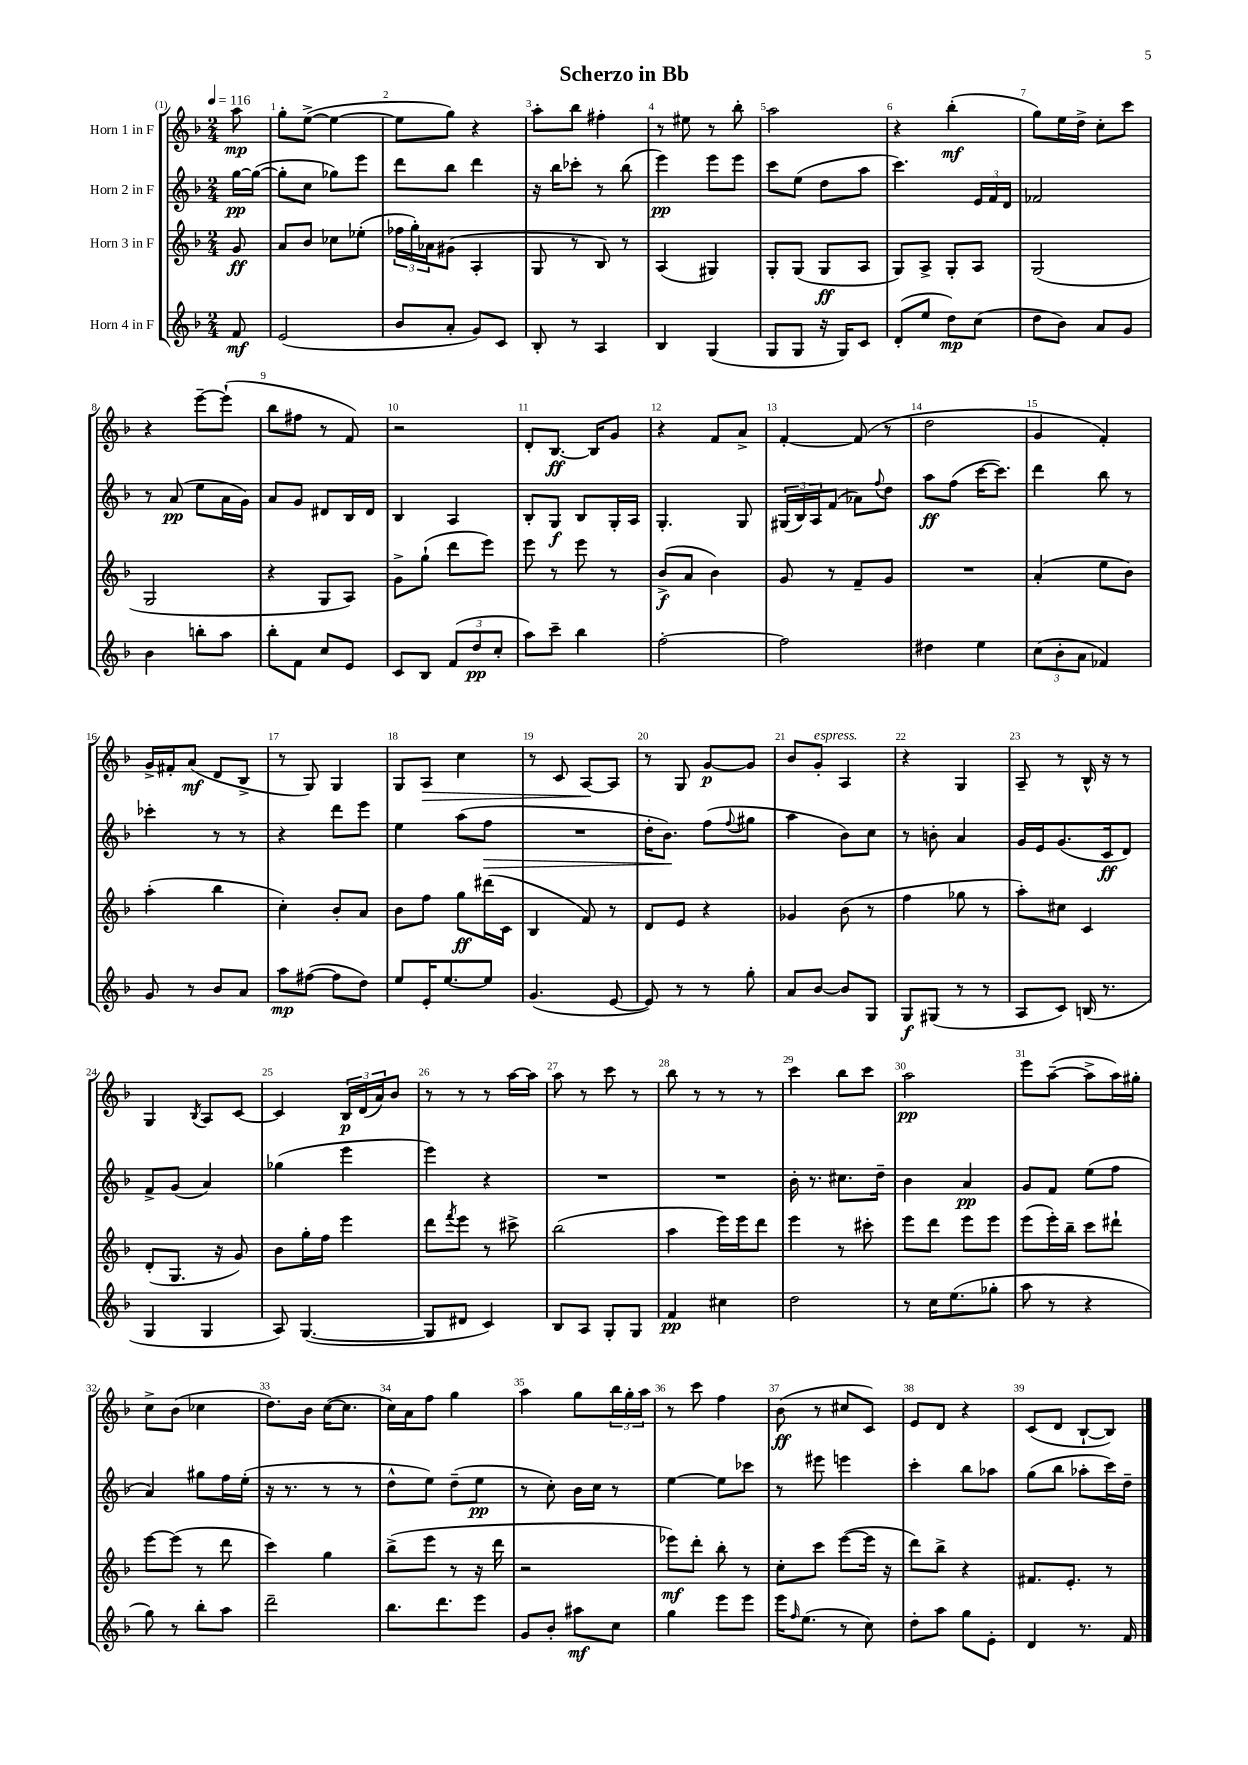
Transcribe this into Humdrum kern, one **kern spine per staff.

**kern	**dynam	**kern	**dynam	**kern	**dynam	**kern	**dynam
*part4	*part4	*part3	*part3	*part2	*part2	*part1	*part1
*staff4	*staff4	*staff3	*staff3	*staff2	*staff2	*staff1	*staff1
*I"Horn 4 in F	*	*I"Horn 3 in F	*	*I"Horn 2 in F	*	*I"Horn 1 in F	*
*clefG2	*	*clefG2	*	*clefG2	*	*clefG2	*
*k[b-]	*	*k[b-]	*	*k[b-]	*	*k[b-]	*
*M2/4	*	*M2/4	*	*M2/4	*	*M2/4	*
*MM116	*	*MM116	*	*MM116	*	*MM116	*
=	=	=	=	=	=	=	=
8f/	mf	8g/	ff	[16gg\LL	pp	8aa\	mp
.	.	.	.	(16gg\JJ_	.	.	.
=1	=1	=1	=1	=1	=1	=1	=1
(2e/	.	8a/L	.	8gg'\L]	.	8gg'\L	.
.	.	8b-/J	.	8cc\J	.	([8ee^\J	.
.	.	8cc-X\L	.	8gg-X\L)	.	4ee\_	.
.	.	(8ee-X'\J	.	8eee\J	.	.	.
=2	=2	=2	=2	=2	=2	=2	=2
8b-/L	.	24ff-X\LL	.	8ddd\L	.	8ee\L]	.
.	.	24gg'\)	.	.	.	.	.
.	.	24a-X\J	.	.	.	.	.
8a'/J	.	(8g#X\J	.	8bb-\J	.	8gg\J)	.
8g/L)	.	4A'/	.	4ddd\	.	4r	.
8c/J	.	.	.	.	.	.	.
=3	=3	=3	=3	=3	=3	=3	=3
8B-'/	.	8G/	.	16r	.	8aa'\L	.
.	.	.	.	16bb-\KL	.	.	.
8r	.	8r	.	8ccc-X'\J	.	8bb-\J	.
4A/	.	8B-/)	.	8r	.	4ff#X'\	.
.	.	8r	.	(8bb-\	.	.	.
=4	=4	=4	=4	=4	=4	=4	=4
4B-/	.	(4A/	.	4eee\)	pp	8r	.
.	.	.	.	.	.	8ee#X\	.
(4G/	.	4G#X/)	.	8eee\L	.	8r	.
.	.	.	.	8eee\J	.	8bb-'\	.
=5	=5	=5	=5	=5	=5	=5	=5
8G/L	.	8G'/L	.	8ccc\L	.	2aa\	.
8G/J	.	(8G/J	.	(8ee\J	.	.	.
16r	.	8G/L	ff	8dd\L	.	.	.
16G/KL)	.	.	.	.	.	.	.
8c/J	.	8A/J	.	8aa\J	.	.	.
=6	=6	=6	=6	=6	=6	=6	=6
(8d'/L	.	8G/L)	.	4.ccc\)	.	4r	.
8ee/J	.	8A^/J	.	.	.	.	.
8dd\L)	mp	8G'/L	.	.	.	(4bb-'\	mf
(8cc\J	.	8A/J	.	24e/LL	.	.	.
.	.	.	.	24f/	.	.	.
.	.	.	.	24d/JJ	.	.	.
=7	=7	=7	=7	=7	=7	=7	=7
8dd\L	.	(2G/	.	2f-X/	.	8gg\L)	.
8b-\J)	.	.	.	.	.	16ee\L	.
.	.	.	.	.	.	16dd^\JJ	.
8a/L	.	.	.	.	.	8cc'\L	.
8g/J	.	.	.	.	.	8ccc\J	.
!!LO:LB:g=z
=8	=8	=8	=8	=8	=8	=8	=8
4b-\	.	2G/	.	8r	.	4r	.
.	.	.	.	(8a/	pp	.	.
8bbn'\L	.	.	.	8ee\L	.	[8eee~\L	.
8aa\J	.	.	.	16a\L	.	(8eee`\J]	.
.	.	.	.	16g\JJ)	.	.	.
=9	=9	=9	=9	=9	=9	=9	=9
8bb-'\L	.	4r	.	8a/L	.	8bb-\L	.
8f\J	.	.	.	8g/J	.	8ff#X\J	.
8cc/L	.	8G/L	.	8d#X/L	.	8r	.
8e/J	.	8A/J)	.	16B-/L	.	8f/)	.
.	.	.	.	16d#/JJ	.	.	.
=10	=10	=10	=10	=10	=10	=10	=10
8c/L	.	8g^\L	.	4B-/	.	2r	.
8B-/J	.	(8gg`\J	.	.	.	.	.
(12f/L	.	8ddd\L	.	4A/	.	.	.
12dd/	pp	.	.	.	.	.	.
.	.	8eee\J)	.	.	.	.	.
12cc'/J	.	.	.	.	.	.	.
=11	=11	=11	=11	=11	=11	=11	=11
8aa\L)	.	8eee\	.	8B-'/L	.	8d'/L	.
8ccc~\J	.	8r	.	8G/J	f	[8.B-/J	ff
4bb-\	.	8eee\	.	8B-/L	.	.	.
.	.	.	.	.	.	16B-/KL]	.
.	.	8r	.	16G'/L	.	8g/J	.
.	.	.	.	16A/JJ	.	.	.
=12	=12	=12	=12	=12	=12	=12	=12
[2ff'\	.	(8b-^/L	f	4.G'/	.	4r	.
.	.	8a/J	.	.	.	.	.
.	.	4b-\)	.	.	.	8f/L	.
.	.	.	.	8G/	.	8a^/J	.
=13	=13	=13	=13	=13	=13	=13	=13
2ff\]	.	8g/	.	(24G#X/LL	.	[4f'/	.
.	.	.	.	24B-/)	.	.	.
.	.	.	.	24A/J	.	.	.
.	.	8r	.	(8f/J	.	.	.
.	.	8f~/L	.	8a-X\L)	.	(8f/]	.
.	.	.	.	8qqff/	.	.	.
.	.	8g/J	.	8dd\J	.	8r	.
=14	=14	=14	=14	=14	=14	=14	=14
4dd#X\	.	2r	.	8aa\L	ff	2dd\	.
.	.	.	.	(8ff\J	.	.	.
4ee\	.	.	.	[16ccc\KL	.	.	.
.	.	.	.	8.ccc\J])	.	.	.
=15	=15	=15	=15	=15	=15	=15	=15
(12cc\L	.	(4a'/	.	4ddd\	.	4g/	.
12b-'\	.	.	.	.	.	.	.
12a\J	.	.	.	.	.	.	.
4f-X/)	.	8ee\L	.	8bb-\	.	4f'/)	.
.	.	8b-\J)	.	8r	.	.	.
!!LO:LB:g=z
=16	=16	=16	=16	=16	=16	=16	=16
8g/	.	(4aa'\	.	4ccc-X'\	.	16g^/LL	.
.	.	.	.	.	.	16f#X'/J	.
8r	.	.	.	.	.	(8a/J	mf
8b-/L	.	4bb-\	.	8r	.	8d/L	.
8a/J	.	.	.	8r	.	8B-^/J	.
=17	=17	=17	=17	=17	=17	=17	=17
8aa\L	mp	4cc'\)	.	4r	.	8r	.
([8ff#X\J	.	.	.	.	.	8G/)	.
8ff#\L]	.	8b-'/L	.	8ddd\L	.	4G/	.
8dd\J)	.	8a/J	.	8eee\J	.	.	.
=18	=18	=18	=18	=18	=18	=18	=18
8ee/L	.	8b-\L	.	4ee\	.	8G/L	.
!	!	!	!	!	!	!	!LO:HP:b
16e'/K	.	8ff\J	.	.	.	8A/J	>
[8.ee/	.	.	.	.	.	.	.
.	.	8gg\L	ff	(8aa\L	.	4cc\	.
!	!	!	!	!	!LO:HP:b	!	!
8ee/J]	.	(16ddd#X\L	.	8ff\J	>	.	.
.	.	16c\JJ	.	.	.	.	.
=19	=19	=19	=19	=19	=19	=19	=19
(4.g/	.	4B-/	.	2r	.	8r	.
.	.	.	.	.	.	8c/	.
.	.	8f/)	.	.	.	[8A/L	.
[8e/	.	8r	.	.	.	8A/J]	]
=20	=20	=20	=20	=20	=20	=20	=20
8e/])	.	8d/L	.	16dd'\KL	.	8r	.
.	.	.	.	8.b-\J)	.	.	.
8r	.	8e/J	.	.	.	8G/	.
8r	.	4r	.	(8ff\L	]	[8g/L	p
.	.	.	.	8qqff/	.	.	.
8gg'\	.	.	.	8gg#X\J	.	8g/J]	.
=21	=21	=21	=21	=21	=21	=21	=21
8a/L	.	4g-X/	.	4aa\	.	8b-/L	.
!	!	!	!	!	!	!LO:TX:a:i:t=espress.	!
[8b-/J	.	.	.	.	.	8g'/J	.
8b-/L]	.	(8b-\	.	8b-\L)	.	4A/	.
8G/J	.	8r	.	8cc\J	.	.	.
=22	=22	=22	=22	=22	=22	=22	=22
8G/L	f	4ff\	.	8r	.	4r	.
(8G#X/J	.	.	.	8bn'\	.	.	.
8r	.	8gg-X\	.	4a/	.	4G/	.
8r	.	8r	.	.	.	.	.
=23	=23	=23	=23	=23	=23	=23	=23
8A/L	.	8aa'\L)	.	16g/LL	.	8A~/	.
.	.	.	.	16e/J	.	.	.
8c/J)	.	8cc#X\J	.	(8.g/	.	8r	.
(16Bn/	.	4c/	.	.	.	16B-^^/	.
8.r	.	.	.	16c/k	ff	16r	.
.	.	.	.	8d/J)	.	8r	.
!!LO:LB:g=z
=24	=24	=24	=24	=24	=24	=24	=24
4G/	.	(8d'/L	.	8f^/L	.	4G/	.
.	.	8.G/J	.	(8g/J	.	.	.
.	.	.	.	.	.	8qB-/	.
4G/	.	.	.	4a/)	.	8A/L	.
.	.	16r	.	.	.	.	.
.	.	8g/)	.	.	.	[8c/J	.
=25	=25	=25	=25	=25	=25	=25	=25
8A/)	.	8b-\L	.	(4gg-X\	.	4c/]	.
([4.G/	.	16gg'\L	.	.	.	.	.
.	.	16ff\JJ	.	.	.	.	.
.	.	4eee\	.	4eee\	.	24B-/LL	p
.	.	.	.	.	.	(24d/	.
.	.	.	.	.	.	24a/J)	.
.	.	.	.	.	.	8b-/J	.
=26	=26	=26	=26	=26	=26	=26	=26
8G/L]	.	8ddd\L	.	4eee\)	.	8r	.
.	.	8qfff/	.	.	.	.	.
8d#X/J	.	8eee\J	.	.	.	8r	.
4c/)	.	8r	.	4r	.	8r	.
.	.	8ccc#X^\	.	.	.	[16aa\LL	.
.	.	.	.	.	.	16aa\JJ]	.
=27	=27	=27	=27	=27	=27	=27	=27
8B-/L	.	(2bb-\	.	2r	.	8aa\	.
8A/J	.	.	.	.	.	8r	.
8G'/L	.	.	.	.	.	8ccc\	.
8G/J	.	.	.	.	.	8r	.
=28	=28	=28	=28	=28	=28	=28	=28
4f/	pp	4aa\	.	2r	.	8bb-\	.
.	.	.	.	.	.	8r	.
4cc#X\	.	16eee\LL)	.	.	.	8r	.
.	.	16eee\J	.	.	.	.	.
.	.	8ddd\J	.	.	.	8r	.
=29	=29	=29	=29	=29	=29	=29	=29
2dd\	.	4eee\	.	16b-'\	.	4ccc\	.
.	.	.	.	8.r	.	.	.
.	.	8r	.	8.cc#X\L	.	8bb-\L	.
.	.	8ccc#X'\	.	.	.	8ccc\J	.
.	.	.	.	16dd~\Jk	.	.	.
=30	=30	=30	=30	=30	=30	=30	=30
8r	.	8eee\L	.	4b-\	.	2aa\	pp
16cc\KL	.	8ddd\J	.	.	.	.	.
(8.ee\	.	.	.	.	.	.	.
.	.	8eee\L	.	4a/	pp	.	.
8gg-X'\J	.	8eee\J	.	.	.	.	.
=31	=31	=31	=31	=31	=31	=31	=31
8aa\	.	(8eee\L	.	8g/L	.	8eee\L	.
8r	.	16eee'\L)	.	8f/J	.	([8aa~\J	.
.	.	16bb-~\JJ	.	.	.	.	.
4r	.	8ccc\L	.	(8ee\L	.	8aa^\L]	.
.	.	8ddd#X`\J	.	8ff\J	.	16aa\L)	.
.	.	.	.	.	.	16gg#X'\JJ	.
!!LO:LB:g=z
=32	=32	=32	=32	=32	=32	=32	=32
8gg\)	.	[8eee\L	.	4a/)	.	8cc^\L	.
8r	.	(8eee\J]	.	.	.	(8b-\J	.
8bb-'\L	.	8r	.	8gg#X\L	.	4cc-X\	.
8aa\J	.	8ddd\	.	16ff\L	.	.	.
.	.	.	.	(16ee'\JJ	.	.	.
=33	=33	=33	=33	=33	=33	=33	=33
2ddd~\	.	4ccc\)	.	16r	.	8.dd\L)	.
.	.	.	.	8.r	.	.	.
.	.	.	.	.	.	16b-\Jk	.
.	.	4gg\	.	8r	.	([16cc\KL	.
.	.	.	.	.	.	8.cc\J]	.
.	.	.	.	8r	.	.	.
=34	=34	=34	=34	=34	=34	=34	=34
8.bb-\L	.	(8bb-^\L	.	8dd^^\L	.	16cc\LL)	.
.	.	.	.	.	.	16a\J	.
.	.	8eee\J	.	8ee\J)	.	8ff\J	.
8.ddd\	.	.	.	.	.	.	.
.	.	8r	.	(8dd~\L	.	4gg\	.
8eee\J	.	16r	.	8ee\J	pp	.	.
.	.	16ddd\	.	.	.	.	.
=35	=35	=35	=35	=35	=35	=35	=35
8g/L	.	2r	.	8r	.	4aa\	.
8b-'/J	.	.	.	8cc'\)	.	.	.
8aa#X\L	mf	.	.	16b-\LL	.	8gg\L	.
.	.	.	.	16cc\JJ	.	.	.
8cc\J	.	.	.	8r	.	24bb-\L	.
.	.	.	.	.	.	24gg'\	.
.	.	.	.	.	.	24aa\JJ	.
=36	=36	=36	=36	=36	=36	=36	=36
4gg\	.	8eee-X\L)	mf	[4ee\	.	8r	.
.	.	8ddd'\J	.	.	.	8ccc\	.
8eee\L	.	8bb-'\	.	8ee\L]	.	4ff\	.
8eee\J	.	8r	.	8ccc-X\J	.	.	.
=37	=37	=37	=37	=37	=37	=37	=37
16eee\KL	.	8cc'\L	.	8r	.	(8b-\	ff
16qqff/	.	.	.	.	.	.	.
(8.ee\J	.	.	.	.	.	.	.
.	.	8ccc\J	.	8eee#X\	.	8r	.
8r	.	([8eee\L	.	4eeen\	.	8cc#X/L	.
8cc\)	.	16eee\Jk]	.	.	.	8c/J)	.
.	.	16r	.	.	.	.	.
=38	=38	=38	=38	=38	=38	=38	=38
8dd'\L	.	8ddd\L)	.	4ccc'\	.	8e/L	.
8aa\J	.	8bb-^\J	.	.	.	8d/J	.
8gg\L	.	4r	.	8bb-\L	.	4r	.
8e'\J	.	.	.	8aa-X\J	.	.	.
=39	=39	=39	=39	=39	=39	=39	=39
4d/	.	8.f#X/L	.	(8gg\L	.	(8c/L	.
.	.	.	.	8bb-\J	.	8d/J	.
.	.	8.e'/J	.	.	.	.	.
8.r	.	.	.	8aa-X'\L	.	[8B-`/L	.
.	.	8r	.	16ccc\L)	.	8B-/J])	.
16f/	.	.	.	16dd~\JJ	.	.	.
==	==	==	==	==	==	==	==
*-	*-	*-	*-	*-	*-	*-	*-
